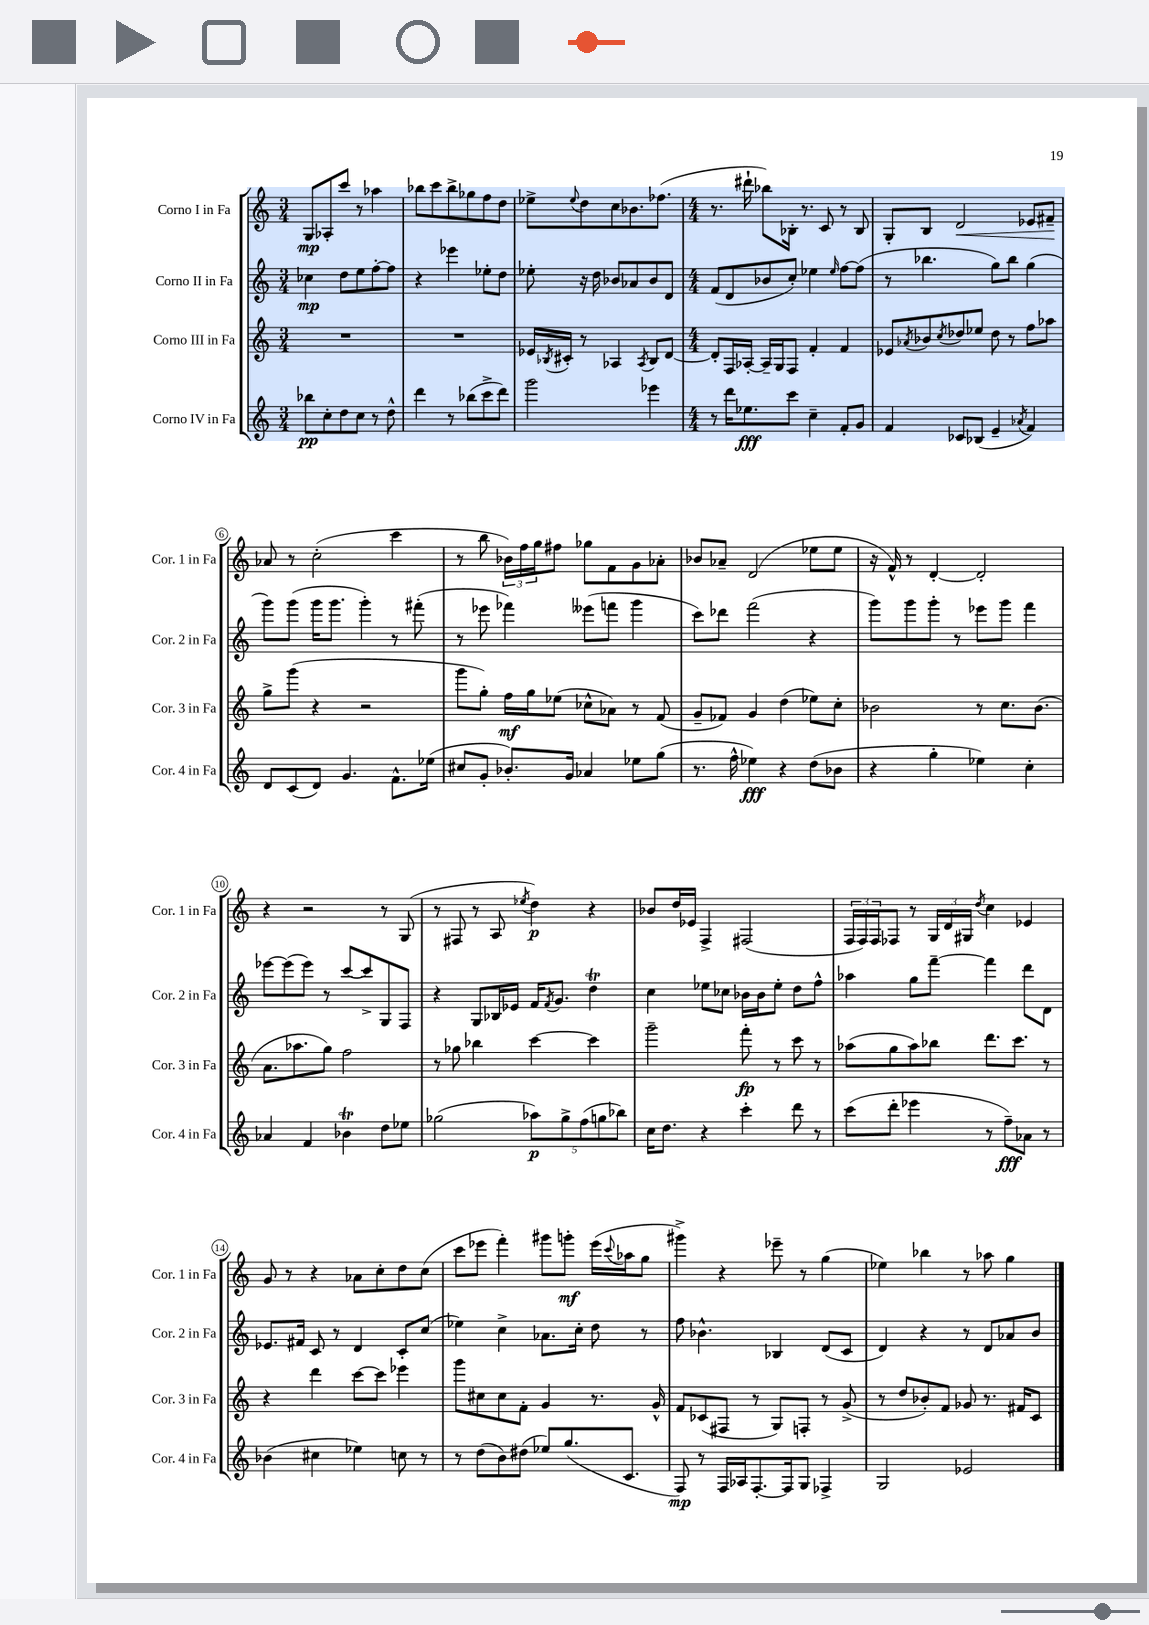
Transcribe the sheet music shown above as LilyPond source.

<<
\new StaffGroup <<
\new Staff = "s0" \with { instrumentName = "Corno I in Fa" shortInstrumentName = "Cor. 1 in Fa" } {
    \clef treble \key c \major \numericTimeSignature \time 3/4
    g8\mp aes8-. c'''8 r8 aes''4 |
    bes''8 c'''8 bes''8-> ges''8 f''8 d''8 |
    ees''8-> \appoggiatura { ees''8 } d''8 c''8 bes'8. fes''8.( |
    \numericTimeSignature \time 4/4 r8. dis'''16-! bes''8) bes16-. r8. c'8 r8 bes8 |
    g8-. b8 d'2\< ees'8 fis'8--\! |
    aes'8 r8 c''2-.( c'''4 |
    r8 b''8 \tuplet 3/2 { bes'16) f''16 g''16 } fis''8 ges''8 f'8 g'8 aes'8-. |
    bes'8 aes'8-- d'2( ees''8 ees''8 |
    r16 f'16-^) r8 d'4~-. d'2-. |
    r4 r2 r8 g8( |
    r8 fis8 r8 a8 \acciaccatura { ees''8 } d''4\p) r4 |
    bes'8 d''16 ees'16 f4-> fis2( |
    \tuplet 3/2 { f16 f16) f16 } fes8 r8 \tuplet 3/2 { g16 d'16 gis16 } \acciaccatura { d''8 } c''4 ees'4 |
    g'8 r8 r4 aes'8 c''8-. d''8 c''8( |
    c'''8 ees'''8 f'''4-.) gis'''8 g'''8-.\mf ees'''16( \appoggiatura { c'''8 } aes''16 g''8 |
    gis'''4->) r4 ees'''8-- r8 g''4( |
    ees''4) bes''4 r8 aes''8 g''4 \bar "|." |
}
\new Staff = "s1" \with { instrumentName = "Corno II in Fa" shortInstrumentName = "Cor. 2 in Fa" } {
    \clef treble \key c \major \numericTimeSignature \time 3/4
    ces''4\mp d''8 e''8 f''8~-. f''8 |
    r4 ees'''4 ees''8-. d''8 |
    ees''8-. r16 d''16 bes'8 aes'8 bes'8 d'8 |
    \numericTimeSignature \time 4/4 f'8( d'8 bes'8 c''8-.) ees''4 \grace { ees''16 } f''8~ f''8( |
    r8 bes''4. g''8) bes''8 g''4( |
    g'''8) g'''8( g'''16 g'''8. g'''4-.) r8 fis'''8-.( |
    r8 ees'''8 fes'''4) eeses'''8( f'''8 g'''4 |
    c'''8) des'''8 f'''2( r4 |
    g'''8) g'''8 g'''8-. r8 ees'''8 g'''8 f'''4 |
    ees'''8~ ees'''8( ees'''8) r8 c'''8~ c'''8-> g8 f8 |
    r4 g8 bes16 ees'16 f'16 \acciaccatura { f'8 } g'8. d''4\trill |
    c''4 ees''8 ces''8 bes'16 bes'16 ees''8-. d''8 f''8-^ |
    aes''4 g''8 f'''8~-- f'''4 d'''8 d'8 |
    ees'8. fis'16 c'8 r8 d'4 c'8-. c''8( |
    ees''4) c''4-> aes'8. c''16-. d''8 r8 |
    f''8 bes'4.-^ bes4 d'8( c'8 |
    d'4) r4 r8 d'8 aes'8 b'8 \bar "|." |
}
\new Staff = "s2" \with { instrumentName = "Corno III in Fa" shortInstrumentName = "Cor. 3 in Fa" } {
    \clef treble \key c \major \numericTimeSignature \time 3/4
    R2. |
    R2. |
    ees'16 \acciaccatura { bes8 } cis'16-. r8 aes4 \acciaccatura { aes8 } bes8 d'8~ |
    \numericTimeSignature \time 4/4 d'8-. f16 aes16~-. aes16-- g16 f8 f'4-. f'4 |
    ees'8 \acciaccatura { aes'8 } bes'8 \acciaccatura { c''8 } des''8 ees''8 des''8 r8 f''8 aes''8 |
    g''8-> g'''8( r4 r2 |
    g'''8 g''8-.) f''16\mf g''16 ees''8( ces''8-^ aes'8) r8 f'8( |
    g'8-- fes'8) g'4 d''4( ees''8) c''8-. |
    bes'2 r8 c''8. bes'8.( |
    a'8. aes''8. g''8) f''2 |
    r8 ges''8 bes''4 c'''4~ c'''4 |
    g'''2-- f'''8-.\fp r8 c'''8 r8 |
    aes''8( g''8 aes''8) bes''8 d'''8. c'''8. r8 |
    r4 d'''4 c'''8~ c'''8 ees'''4 |
    g'''8 cis''8 cis''8 f'8-. g'4 r8. g'16-^ |
    f'8 ces'8( fis8 r8 g8) f8-. r8 g'8->( |
    r8 d''8 bes'8-.) f'8 ges'8 r8. fis'16 c'8 \bar "|." |
}
\new Staff = "s3" \with { instrumentName = "Corno IV in Fa" shortInstrumentName = "Cor. 4 in Fa" } {
    \clef treble \key c \major \numericTimeSignature \time 3/4
    bes''8\pp c''8-. d''8 c''8 r8 d''8-^ |
    d'''4 r8 bes''8( c'''8-> d'''8) |
    g'''2 ees'''4 |
    \numericTimeSignature \time 4/4 r8 d'''16 ees''8.\fff c'''8 c''4-- f'8-. g'8 |
    f'4 ces'8 bes8( e'4-- \acciaccatura { aes'8 } f'4) |
    d'8 c'8( d'8) g'4. f'8.-^ ees''16( |
    cis''8 g'8-. bes'8.-.) g'16 aes'4 ees''8 g''8( |
    r8. f''16-^ ees''4\fff) r4 d''8( bes'8 |
    r4 g''4-. ees''4) c''4-. |
    aes'4 f'4 bes'4\trill d''8 ees''8 |
    ges''2( \tuplet 5/4 { aes''8\p) ges''8-> f''8( g''8 bes''8) } |
    c''16 d''8. r4 c'''4-. d'''8 r8 |
    c'''8( d'''8-. ees'''4 r8 f''8--\fff) aes'8 r8 |
    bes'4( cis''4 ees''4) c''8 r8 |
    r8 d''8( b'8) dis''8( ees''8) g''8.( c'8. |
    f8\mp) r8 f16 aes16 f8.~-. f16 g8 fes4-> |
    g2 ees'2 \bar "|." |
}
>>
>>
\layout { \context { \Score \override BarNumber.stencil = #(make-stencil-circler 0.1 0.3 ly:text-interface::print) } }
